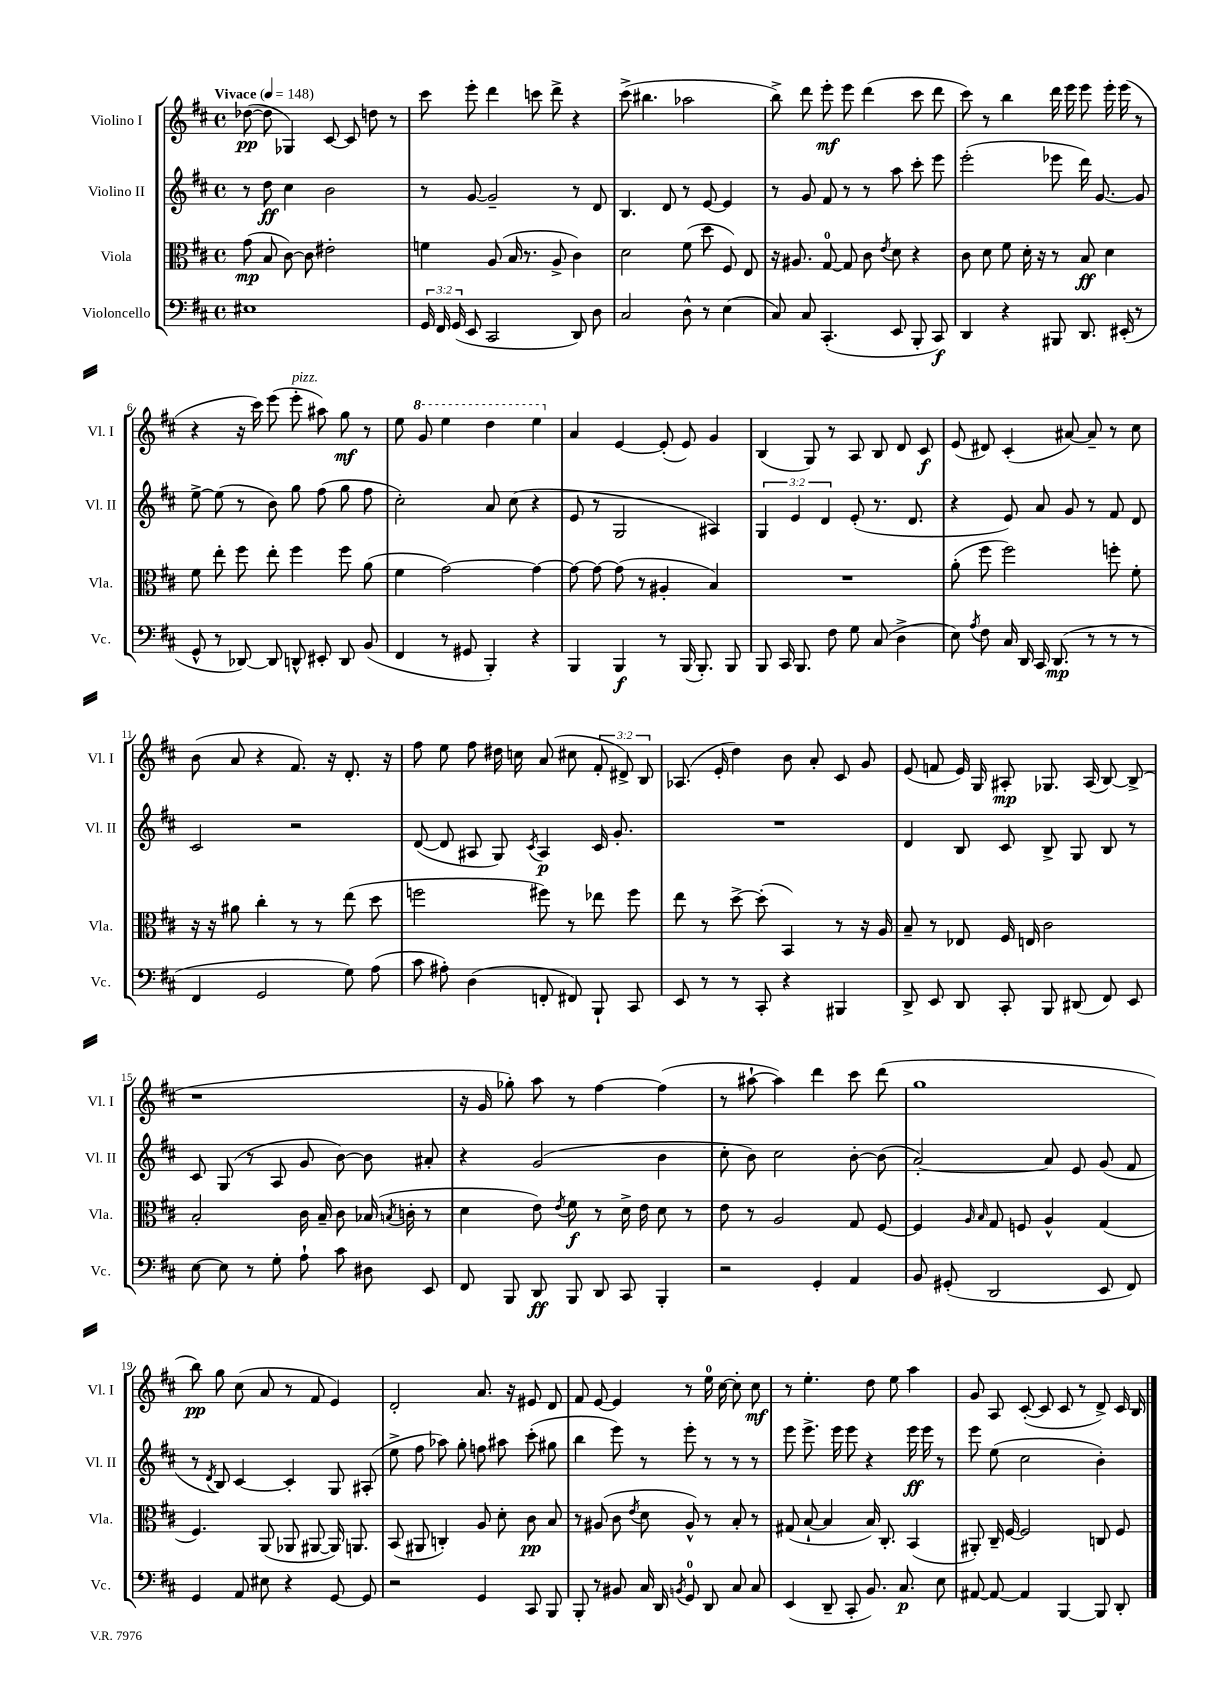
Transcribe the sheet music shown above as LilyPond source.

<<
\new StaffGroup <<
\new Staff = "s0" \with { instrumentName = "Violino I" shortInstrumentName = "Vl. I" } {
    \clef treble \key d \major \defaultTimeSignature \time 4/4 \override Staff.TupletNumber.text = #tuplet-number::calc-fraction-text \tempo "Vivace" 4 = 148
    \autoBeamOff des''8~\pp( des''8 ges4) cis'8~ cis'8 d''8 r8 |
    cis'''8 e'''8-. d'''4 c'''8 d'''8-> r4 |
    cis'''8->( bis''4. aes''2 |
    b''8->) d'''8 e'''8-.\mf e'''8 d'''4( cis'''8 d'''8 |
    cis'''8) r8 b''4 d'''16 e'''16 e'''8 e'''16-. e'''16( r8 |
    r4 r16 cis'''16) e'''8( e'''8-.^\markup { \italic "pizz." } ais''8) g''8\mf r8 |
    e''8 \ottava #1 g''8 e'''4 d'''4 e'''4 \ottava #0 |
    a'4 e'4~ e'8-.( e'8) g'4 |
    b4( g8) r8 a8 b8 d'8 cis'8\f |
    e'8( dis'8) cis'4-.( ais'8~) ais'8-- r8 cis''8 |
    b'8( a'8 r4 fis'8.) r16 d'8.-. r16 |
    fis''8 e''8 fis''8 dis''16 c''16 a'8( cis''8 \tuplet 3/2 { fis'8-. dis'8->) b8 } |
    aes8.( e'16-. d''4) b'8 a'8-. cis'8 g'8 |
    e'8( f'8 e'16) g16 ais8-.\mp ges8. ais16( b8~) b8->( |
    r1 |
    r16 g'16 ges''8-.) a''8 r8 fis''4~ fis''4( |
    r8 ais''8~-! ais''4) d'''4 cis'''8 d'''8( |
    g''1 |
    b''8\pp) g''8 cis''8( a'8 r8 fis'8 e'4) |
    d'2-. a'8. r16 eis'8 d'8 |
    fis'8 e'8~ e'4 r8 e''16-0 cis''16~ cis''8-. cis''8\mf |
    r8 e''4.-. d''8 e''8 a''4 |
    g'8 a8 cis'8~-.( cis'8 cis'8 r8 d'8->) cis'16 b16 \bar "|." |
}
\new Staff = "s1" \with { instrumentName = "Violino II" shortInstrumentName = "Vl. II" } {
    \clef treble \key d \major \defaultTimeSignature \time 4/4 \override Staff.TupletNumber.text = #tuplet-number::calc-fraction-text
    \autoBeamOff r8 d''8\ff cis''4 b'2 |
    r8 g'8~ g'2-- r8 d'8 |
    b4. d'8 r8 e'8~ e'4 |
    r8 g'8 fis'8 r8 r8 a''8 cis'''8-. e'''8 |
    e'''2-.( ees'''8 d'''16) g'8.~ g'8 |
    e''8~-> e''8( r8 b'8) g''8 fis''8( g''8 fis''8 |
    cis''2-.) a'8 cis''8( r4 |
    e'8 r8 g2 ais4) |
    \tuplet 3/2 { g4 e'4 d'4 } e'8-.( r8. d'8. |
    r4 e'8) a'8 g'8 r8 fis'8 d'8 |
    cis'2 r2 |
    d'8~( d'8 ais8 g8) \acciaccatura { cis'8 } ais4\p cis'16 g'8.-. |
    R1 |
    d'4 b8 cis'8 b8-> g8 b8 r8 |
    cis'8 g8( r8 a8 g'8 b'8~) b'8 ais'8-. |
    r4 g'2( b'4 |
    cis''8-. b'8) cis''2 b'8~-. b'8( |
    a'2~-.) a'8 e'8 g'8( fis'8 |
    r8 \acciaccatura { d'8 } b8) cis'4~ cis'4-. g8 ais8-.( |
    e''8-> fis''8 aes''8) g''8-. f''8 ais''8 cis'''8-.( gis''8 |
    b''4 e'''8) r8 e'''8-. r8 r8 r8 |
    e'''8 e'''8.-> e'''16 e'''8 r4 e'''16\ff e'''16 r8 |
    e'''8 e''8( cis''2 b'4-.) \bar "|." |
}
\new Staff = "s2" \with { instrumentName = "Viola" shortInstrumentName = "Vla." } {
    \clef alto \key d \major \defaultTimeSignature \time 4/4
    \autoBeamOff g'8\mp( b8 cis'8~) cis'8 eis'2-. |
    f'4 a8( b16 r8. a8-> cis'4) |
    d'2 fis'8( d''8 fis8) e8 |
    r16 ais8. g8-0~ g8 cis'8 \acciaccatura { e'8 } d'8 r4 |
    cis'8 d'8 fis'8 d'16-. r16 r8 b8\ff d'4 |
    fis'8 e''8-. fis''8 e''8-. fis''4 fis''8 a'8( |
    fis'4 g'2~) g'4~ |
    g'8~ g'8~ g'8( r8 ais4-. b4) |
    R1 |
    a'8-.( fis''8 fis''2) f''8-. fis'8-. |
    r16 r16 ais'8 cis''4-. r8 r8 e''8( d''8 |
    f''2 fis''8) r8 ees''8 fis''8 |
    e''8 r8 d''8~-> d''8-.( b,4) r8 r16 a16 |
    b8-- r8 ees8 fis16 e16 cis'2 |
    b2-. cis'16 b16-- cis'8 bes16( \acciaccatura { b8 } c'16-. r8 |
    d'4 e'8) \acciaccatura { e'8 } fis'8\f r8 d'16-> e'16 d'8 r8 |
    e'8 r8 a2 g8 fis8~ |
    fis4 \grace { a16 b16 } g8 f8 a4-^ g4( |
    fis4.) a,8( aes,8 ais,8~ ais,16) a,8. |
    b,8( ais,8 c4-.) a8 d'8-. cis'8\pp b8 |
    r8 ais8( cis'8 \acciaccatura { e'8 } d'8 ais8-^) r8 b8-. r8 |
    gis8( b8~-! b4 b16) cis8.-. b,4( |
    ais,8-.) cis16-- fis16~ fis2 c8 fis8 \bar "|." |
}
\new Staff = "s3" \with { instrumentName = "Violoncello" shortInstrumentName = "Vc." } {
    \clef bass \key d \major \defaultTimeSignature \time 4/4 \override Staff.TupletNumber.text = #tuplet-number::calc-fraction-text
    \autoBeamOff eis1 |
    \tuplet 3/2 { g,16 fis,16 g,16( } e,8 cis,2 d,8) d8 |
    cis2 d8-^ r8 e4( |
    cis8) cis8 cis,4.-.( e,8 b,,8-. cis,8\f) |
    d,4 r4 bis,,8 d,8. eis,16-.( r8 |
    g,8-^ r8 des,8~) des,8 d,8-^ eis,8-. d,8 b,8( |
    fis,4 r8 gis,8 b,,4-.) r4 |
    b,,4 b,,4\f r8 b,,16( b,,8.-.) b,,8 |
    b,,8 cis,16 b,,8. fis8 g8 cis8( d4-> |
    e8) \acciaccatura { a8 } fis8 cis16 d,16 cis,16 d,8.\mp( r8 r8 r8 |
    fis,4 g,2 g8) a8( |
    cis'8 ais8-.) d4( f,8-. fis,8) b,,8-! cis,8 |
    e,8 r8 r8 cis,8-. r4 bis,,4 |
    d,8-> e,8 d,8 cis,8-. b,,8 dis,8( fis,8) e,8 |
    e8~ e8 r8 g8-. a8-! cis'8 dis8 e,8 |
    fis,8 b,,8 d,8\ff b,,8 d,8 cis,8 b,,4-. |
    r2 g,4-. a,4 |
    b,8 gis,8-.( d,2 e,8 fis,8) |
    g,4 a,8 eis8 r4 g,8~ g,8 |
    r2 g,4 cis,8 b,,8 |
    b,,8-. r8 bis,8 cis16 d,16 \acciaccatura { b,8 } g,8-0 d,8 cis8 cis8 |
    e,4( d,8-- cis,8-. b,8.) cis8.\p e8 |
    ais,8~ ais,8~ ais,4 b,,4~ b,,8 d,8-. \bar "|." |
}
>>
>>
